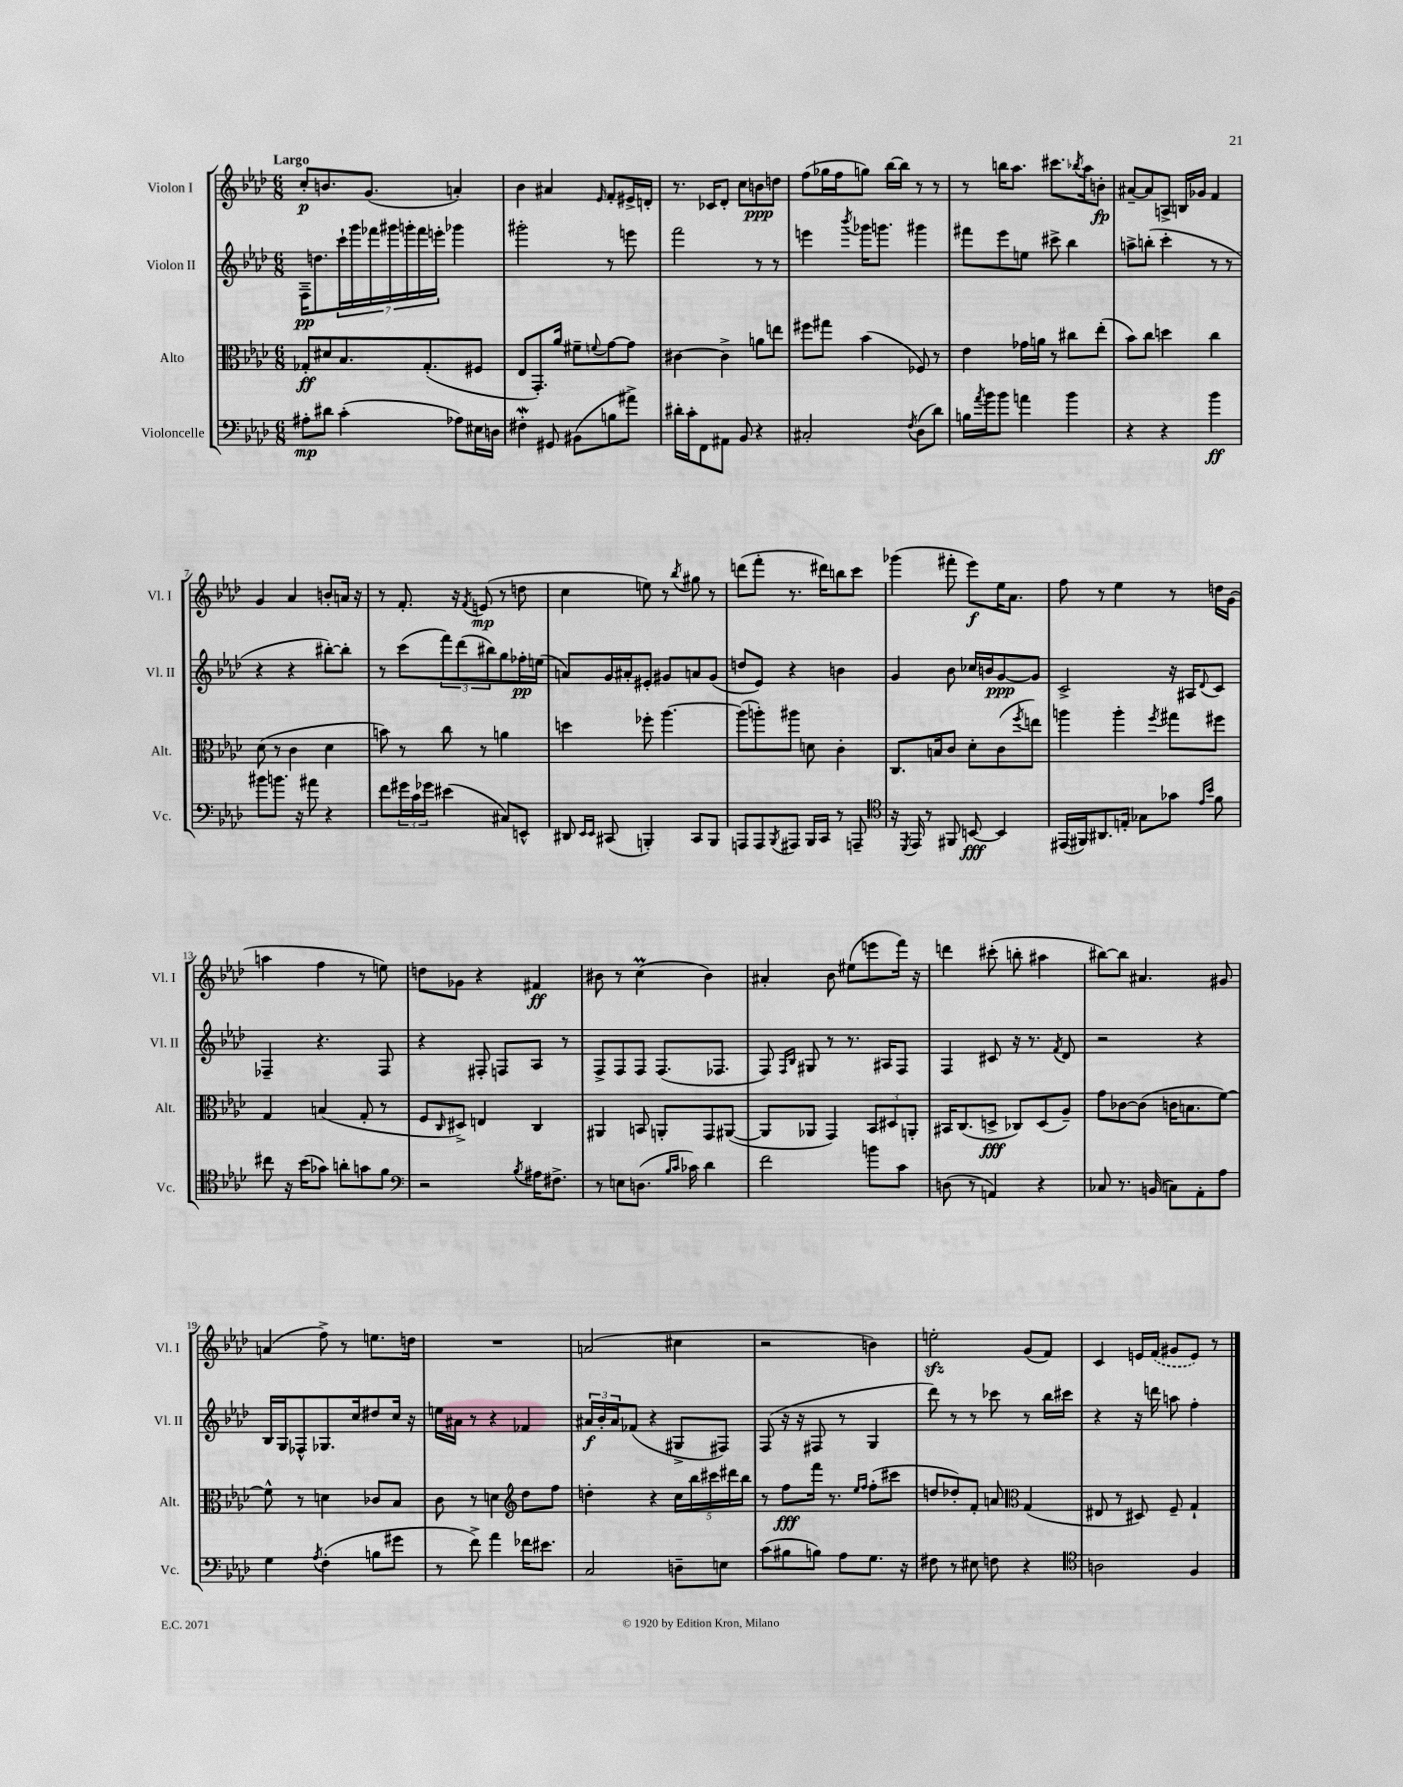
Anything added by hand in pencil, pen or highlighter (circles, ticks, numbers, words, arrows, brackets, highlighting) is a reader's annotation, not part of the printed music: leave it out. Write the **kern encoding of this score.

**kern	**dynam	**kern	**dynam	**kern	**dynam	**kern	**dynam
*part4	*part4	*part3	*part3	*part2	*part2	*part1	*part1
*staff4	*staff4	*staff3	*staff3	*staff2	*staff2	*staff1	*staff1
*I"Violoncelle	*	*I"Alto	*	*I"Violon II	*	*I"Violon I	*
*I'Vc.	*	*I'Alt.	*	*I'Vl. II	*	*I'Vl. I	*
*clefF4	*	*clefC3	*	*clefG2	*	*clefG2	*
*k[b-e-a-d-]	*	*k[b-e-a-d-]	*	*k[b-e-a-d-]	*	*k[b-e-a-d-]	*
*M6/8	*	*M6/8	*	*M6/8	*	*M6/8	*
=1	=1	=1	=1	=1	=1	=1	=1
!	!	!	!	!	!	!LO:TX:a:B:t=Largo	!
8A#X'\L	mp	8G-X'/L	ff	16F~\KL	pp	8cc'/L	p
.	.	.	.	8.ddn\	.	.	.
8d#X\J	.	8d#X/	.	.	.	8.bn/	.
(4c'\	.	8.B-/	.	28ccc`\L	.	.	.
.	.	.	.	28ggg\	.	.	.
.	.	.	.	.	.	(8.g/J	.
.	.	.	.	28fff-X\	.	.	.
.	.	.	.	28ggg#X\	.	.	.
.	.	.	.	28gggn'\	.	.	.
.	.	.	.	28fff-\	.	.	.
.	.	(8.G-'/	.	.	.	.	.
.	.	.	.	28eeen'\JJ	.	.	.
8A-X\L)	.	.	.	4ggg-X\	.	4an'/)	.
16E#X\L	.	8F#X/J	.	.	.	.	.
16Dn\JJ	.	.	.	.	.	.	.
=2	=2	=2	=2	=2	=2	=2	=2
4F#XW'\	.	8E-/L	.	2ggg#X'\	.	4b-\	.
.	.	8.GG'/)	.	.	.	.	.
8GG#X/	.	.	.	.	.	4a#X/	.
.	.	16a-/Jk	.	.	.	.	.
(8BB#X\L	.	8f#X~\L	.	.	.	.	.
.	.	8qqfn/	.	.	.	16qqe-/	.
8Bn\	.	[8g\	.	8r	.	8f'/L	.
8a#X^\J)	.	8g\J]	.	8eeen\	.	16e#X^/L	.
.	.	.	.	.	.	16dn'/JJ	.
=3	=3	=3	=3	=3	=3	=3	=3
16d#X'\LL	.	[4c#X\	.	2fff\	.	8.r	.
16c'\J	.	.	.	.	.	.	.
8FF\	.	.	.	.	.	.	.
.	.	.	.	.	.	16c-X/KL	.
8AA#X\J	.	4c#^\]	.	.	.	8d-'/J	.
8BB-/	.	.	.	.	.	8cc\L	.
4r	.	8an\L	.	8r	.	8bn\	ppp
.	.	8een\J	.	8r	.	8ddn\J	.
=4	=4	=4	=4	=4	=4	=4	=4
2C#X'/	.	8ff#X\L	.	4eeen\	.	(8ff\L	.
.	.	8gg#X\J	.	.	.	16gg-X\L	.
.	.	.	.	.	.	16ff\J	.
.	.	.	.	8qbbb-/	.	.	.
.	.	(4b-\	.	16ggg-X\KL	.	8ggn\J)	.
.	.	.	.	8.gggn\J	.	.	.
.	.	.	.	.	.	[16bb-\LL	.
.	.	.	.	.	.	16bb-\JJ]	.
8qF/	.	.	.	.	.	.	.
(8D-\L	.	8F-X/)	.	4ggg#X\	.	8r	.
8d-\J)	.	8r	.	.	.	8r	.
=5	=5	=5	=5	=5	=5	=5	=5
16Bn\LL	.	4e-\	.	8fff#X\L	.	8r	.
8qa-/	.	.	.	.	.	.	.
16b-\J	.	.	.	.	.	.	.
8b-\J	.	.	.	8eee-\	.	16bbn\KL	.
.	.	.	.	.	.	8.aa-\J	.
4an\	.	16g-X\LL	.	8een\J	.	.	.
.	.	16an\JJ	.	.	.	.	.
.	.	8r	.	8ccc#X^\	.	8.ccc#X\L	.
4b-\	.	8cc#X\L	.	4bb-\	.	.	.
.	.	.	.	.	.	8qbb-X/	.
.	.	.	.	.	.	16aa-\k	.
.	.	(8ee-'\J	.	.	.	8bn'\J	fp
=6	=6	=6	=6	=6	=6	=6	=6
4r	.	8b-\L)	.	8aan^\L	.	[8a#X~/L	.
.	.	8cc\J	.	(8bbn'\J	.	8a#/]	.
4r	.	4ddn\	.	4ccc'\	.	8An^/J	.
.	.	.	.	.	.	16Bn/LL	.
.	.	.	.	.	.	16g-X/JJ	.
4b-\	ff	4cc\	.	8r	.	4f/	.
.	.	.	.	8r	.	.	.
!!LO:LB:g=z
=7	=7	=7	=7	=7	=7	=7	=7
8b#X\L	.	(8d-\	.	4r	.	4g/	.
8.bn\J	.	8r	.	.	.	.	.
.	.	4c\	.	4r	.	4a-/	.
16r	.	.	.	.	.	.	.
8a#X\	.	.	.	.	.	.	.
4r	.	4d-\	.	[8bb#X'\L)	.	8bn'/L	.
.	.	.	.	8bb#'\J]	.	16an/Jk	.
.	.	.	.	.	.	16r	.
=8	=8	=8	=8	=8	=8	=8	=8
8f\L	.	8bn\)	.	8r	.	8r	.
24g#X\L	.	8r	.	(8ccc\L	.	8.f'/	.
24c\	.	.	.	.	.	.	.
24g-X\JJ	.	.	.	.	.	.	.
(4e#X\	.	8cc\	.	12fff\)	.	.	.
.	.	.	.	.	.	16r	.
.	.	.	.	(12ddd-\	.	.	.
.	.	.	.	.	.	8qf/	.
.	.	8r	.	.	.	(8en/	mp
.	.	.	.	12bb#X\)	.	.	.
8C#X/L)	.	4an\	.	8gg\	.	8r	.
8EEn^^/J	.	.	.	16ff-X'\L	pp	8ddn\	.
.	.	.	.	(16een\JJ	.	.	.
=9	=9	=9	=9	=9	=9	=9	=9
8DD#X/	.	4ddn\	.	8an/L)	.	4cc\	.
16qqEE-/LL	.	.	.	.	.	.	.
16qqEE-/JJ	.	.	.	.	.	.	.
(8CC#X/	.	.	.	16g/L	.	.	.
.	.	.	.	16a#X'/J	.	.	.
4BBBn'/)	.	8ff-X'\	.	8e#X'/J	.	8een\)	.
.	.	[4.aa-\	.	8g#X/L	.	8r	.
.	.	.	.	.	.	8qbb-/	.
8CC#/L	.	.	.	8an/	.	8gg#X\	.
8BBB/J	.	.	.	(8g#/J	.	8r	.
=10	=10	=10	=10	=10	=10	=10	=10
8AAAn/L	.	(8aa-\L]	.	8ddn/L	.	(8dddn\L	.
8AAA/	.	8aan'\)	.	8e-/J)	.	8fff'\J	.
8qBBB-/	.	.	.	.	.	.	.
8AAA#X/J	.	8aa#X\J	.	4r	.	8.r	.
16BBB-/LL	.	8dn\	.	.	.	.	.
16CC/JJ	.	.	.	.	.	16ddd#X\KL)	.
8r	.	4c'\	.	4bn\	.	8bbn\	.
8AAAn~/	.	.	.	.	.	8ccc\J	.
=11	=11	=11	=11	=11	=11	=11	=11
*clefC4	*	*	*	*	*	*	*
16r	.	8.C/L	.	4g/	.	(4ggg-X\	.
8qDD-/	.	.	.	.	.	.	.
16EE-/	.	.	.	.	.	.	.
8r	.	.	.	.	.	.	.
.	.	16Bn/k	.	.	.	.	.
8FF#X/	.	8c/J	.	8b-\	.	8fff#X'\	.
[8BBn/	fff	8d-'\L	.	16cc-X/LL	.	8eee-\L)	f
.	.	.	.	16bn/J	.	.	.
4BB/]	.	(8c\	.	[8g/	ppp	16ee-\K	.
.	.	.	.	.	.	8.a-\J	.
.	.	8qff/	.	.	.	.	.
.	.	8een\J)	.	8g/J]	.	.	.
=12	=12	=12	=12	=12	=12	=12	=12
(16EE#X/LL	.	4aan\	.	2c^/	.	8ff\	.
16FF#X/J)	.	.	.	.	.	.	.
8.AA#X/	.	.	.	.	.	8r	.
.	.	4aa'\	.	.	.	4ee-\	.
16En'/Jk	.	.	.	.	.	.	.
8G-X\L	.	.	.	.	.	.	.
.	.	8qff/	.	.	.	.	.
8g-X\J	.	8gg#X\L	.	16r	.	8r	.
.	.	.	.	16A#X/KL	.	.	.
16qqe-/LL	.	.	.	.	.	.	.
16qqb-/JJ	.	.	.	8qqd-/	.	.	.
8f\	.	8ff#X\J	.	8c/J	.	16ddn\LL	.
.	.	.	.	.	.	(16g\JJ	.
!!LO:LB:g=z
=13	=13	=13	=13	=13	=13	=13	=13
8cc#X\	.	4G/	.	4F-X~/	.	4aan\	.
16r	.	.	.	.	.	.	.
(16b-\KL	.	.	.	.	.	.	.
8g-X\J)	.	(4Bn/	.	4.r	.	4ff\	.
8an'\L	.	.	.	.	.	.	.
8gn\	.	8G'/	.	.	.	8r	.
8f\J	.	8r	.	8F-/	.	8een\)	.
=14	=14	=14	=14	=14	=14	=14	=14
*clefF4	*	*	*	*	*	*	*
2r	.	8F/L	.	4r	.	8ddn\L	.
.	.	16qqC/	.	.	.	.	.
.	.	8D#X^/J)	.	.	.	8g-X\J	.
.	.	4En/	.	8F#X'/	.	4r	.
.	.	.	.	8Fn/L	.	.	.
8qB-/	.	.	.	.	.	.	.
16A#X\KL	.	4C/	.	8A-/J	.	4f#X/	ff
8.F#X^\J	.	.	.	.	.	.	.
.	.	.	.	8r	.	.	.
=15	=15	=15	=15	=15	=15	=15	=15
8r	.	4AA#X/	.	8F^/L	.	8b#X\	.
8En\L	.	.	.	8F/	.	8r	.
(8.Dn\J	.	8BBn/	.	8F/J	.	(4ccm\	.
.	.	8AAn'/L	.	(8.F/L	.	.	.
16qqB-/LL	.	.	.	.	.	.	.
16qqc/JJ	.	.	.	.	.	.	.
16c-X\)	.	.	.	.	.	.	.
4d-\	.	8GG/	.	.	.	4b#\)	.
.	.	.	.	8.F-X/J	.	.	.
.	.	([8AA#X/J	.	.	.	.	.
=16	=16	=16	=16	=16	=16	=16	=16
2f\	.	8AA#/L]	.	8F/)	.	4a#X'/	.
.	.	.	.	16qqF/LL	.	.	.
.	.	.	.	16qqB-/JJ	.	.	.
.	.	8AA-X/J	.	8G#X/	.	.	.
.	.	4GG/)	.	8r	.	8b-\	.
.	.	.	.	8.r	.	(8ee#X\L	.
8bn\L	.	12BB-/L	.	.	.	8eeen\	.
.	.	.	.	16A#X/KL	.	.	.
.	.	12D#X/	.	.	.	.	.
8c\J	.	.	.	8F/J	.	16fff\Jk)	.
.	.	12AAn'/J	.	.	.	.	.
.	.	.	.	.	.	16r	.
=17	=17	=17	=17	=17	=17	=17	=17
(8Dn\	.	16BB#X/KL	.	4F/	.	4dddn\	.
.	.	(8.C/	.	.	.	.	.
8r	.	.	.	.	.	.	.
4AAn/)	.	8Dn^/J	fff	8c#X/	.	(8ccc#X'\	.
.	.	8C-X/L)	.	16r	.	8bbn'\	.
.	.	.	.	8.r	.	.	.
4r	.	(8D/	.	.	.	4aa#X\	.
.	.	.	.	8qf/	.	.	.
.	.	8A-~/J)	.	8d-/	.	.	.
=18	=18	=18	=18	=18	=18	=18	=18
8C-X/	.	8g\L	.	2r	.	[8bb#X\L)	.
8.r	.	[8c-X\	.	.	.	8bb#\J]	.
.	.	(8c-\J]	.	.	.	4.a#X/	.
(16BBn/	.	.	.	.	.	.	.
8Cn\L)	.	16cn\KL	.	.	.	.	.
.	.	8.Bn\	.	.	.	.	.
8AA-'\	.	.	.	4r	.	.	.
8A-\J	.	[8f\J)	.	.	.	8g#X/	.
!!LO:LB:g=z
=19	=19	=19	=19	=19	=19	=19	=19
4G\	.	8f^^\]	.	16B-/LL	.	(4an/	.
.	.	.	.	16G/J	.	.	.
.	.	8r	.	8F-X^^/	.	.	.
8qA-/	.	.	.	.	.	.	.
(4F'\	.	4dn\	.	8.G-X/	.	8ff^\)	.
.	.	.	.	.	.	8r	.
.	.	.	.	16cc/k	.	.	.
8Bn\L	.	8c-X/L	.	8dd#X/	.	8.een\L	.
8g#X\J	.	8B-/J	.	16cc/Jk	.	.	.
.	.	.	.	16r	.	16ddn\Jk	.
=20	=20	=20	=20	=20	=20	=20	=20
8r	.	8c\	.	16een\LL	.	2.r	.
.	.	.	.	16a#X\JJ	.	.	.
8f^\)	.	8r	.	8r	.	.	.
4a-\	.	4dn\	.	4r	.	.	.
*	*	*clefG2	*	*	*	*	*
16f-X\KL	.	8dd-\L	.	4f-X/	.	.	.
8.e#X\J	.	.	.	.	.	.	.
.	.	8ff\J	.	.	.	.	.
=21	=21	=21	=21	=21	=21	=21	=21
2C/	.	4ddn'\	.	24a#X/LL	f	(2an/	.
.	.	.	.	24b-'/	.	.	.
.	.	.	.	24a#/J	.	.	.
.	.	.	.	(8f-X/J	.	.	.
.	.	4r	.	4r	.	.	.
8Dn~\L	.	20cc\LL	.	8G#X^/L	.	4cc#X\	.
.	.	20bb-\	.	.	.	.	.
.	.	20ccc#X\	.	.	.	.	.
8En\J	.	.	.	8F#X/J)	.	.	.
.	.	20ddd#X\	.	.	.	.	.
.	.	20bb-\JJ	.	.	.	.	.
=22	=22	=22	=22	=22	=22	=22	=22
(8c\L	.	8r	.	(8F/	.	2r	.
8B#X\	.	8ff\L	fff	16r	.	.	.
.	.	.	.	16r	.	.	.
8Bn\J)	.	16fff\Jk	.	8F#X/	.	.	.
.	.	8.r	.	.	.	.	.
8A-\L	.	.	.	8r	.	.	.
.	.	16qqee-/LL	.	.	.	.	.
.	.	16qqff/JJ	.	.	.	.	.
8.G\J	.	(8ff'\L	.	4G/	.	4bn\)	.
.	.	8ccc#X\J	.	.	.	.	.
16r	.	.	.	.	.	.	.
=23	=23	=23	=23	=23	=23	=23	=23
8F#X\	.	8ddn/L	.	8ddd-\)	.	2eenzz'\	.
8r	.	8dd-X'/)	.	8r	.	.	.
8E#X\	.	8f'/J	.	8r	.	.	.
8Fn\	.	8an/	.	8ccc-X\	.	.	.
*	*	*clefC3	*	*	*	*	*
4r	.	(4G/	.	8r	.	(8g/L	.
.	.	.	.	16bb-\LL	.	8f/J)	.
.	.	.	.	16ccc#X\JJ	.	.	.
=24	=24	=24	=24	=24	=24	=24	=24
*clefC4	*	*	*	*	*	*	*
2An\	.	8E#X/	.	4r	.	4c/	.
.	.	8r	.	.	.	.	.
.	.	8D#X/)	.	16r	.	16en/LL	.
.	.	.	.	16dddn\	.	(16f/JJ	.
.	.	8F~/	.	8aan\	.	8g#X/L	.
4F/	.	4G`/	.	4ff'\	.	8e/J)	.
.	.	.	.	.	.	8r	.
==	==	==	==	==	==	==	==
*-	*-	*-	*-	*-	*-	*-	*-
